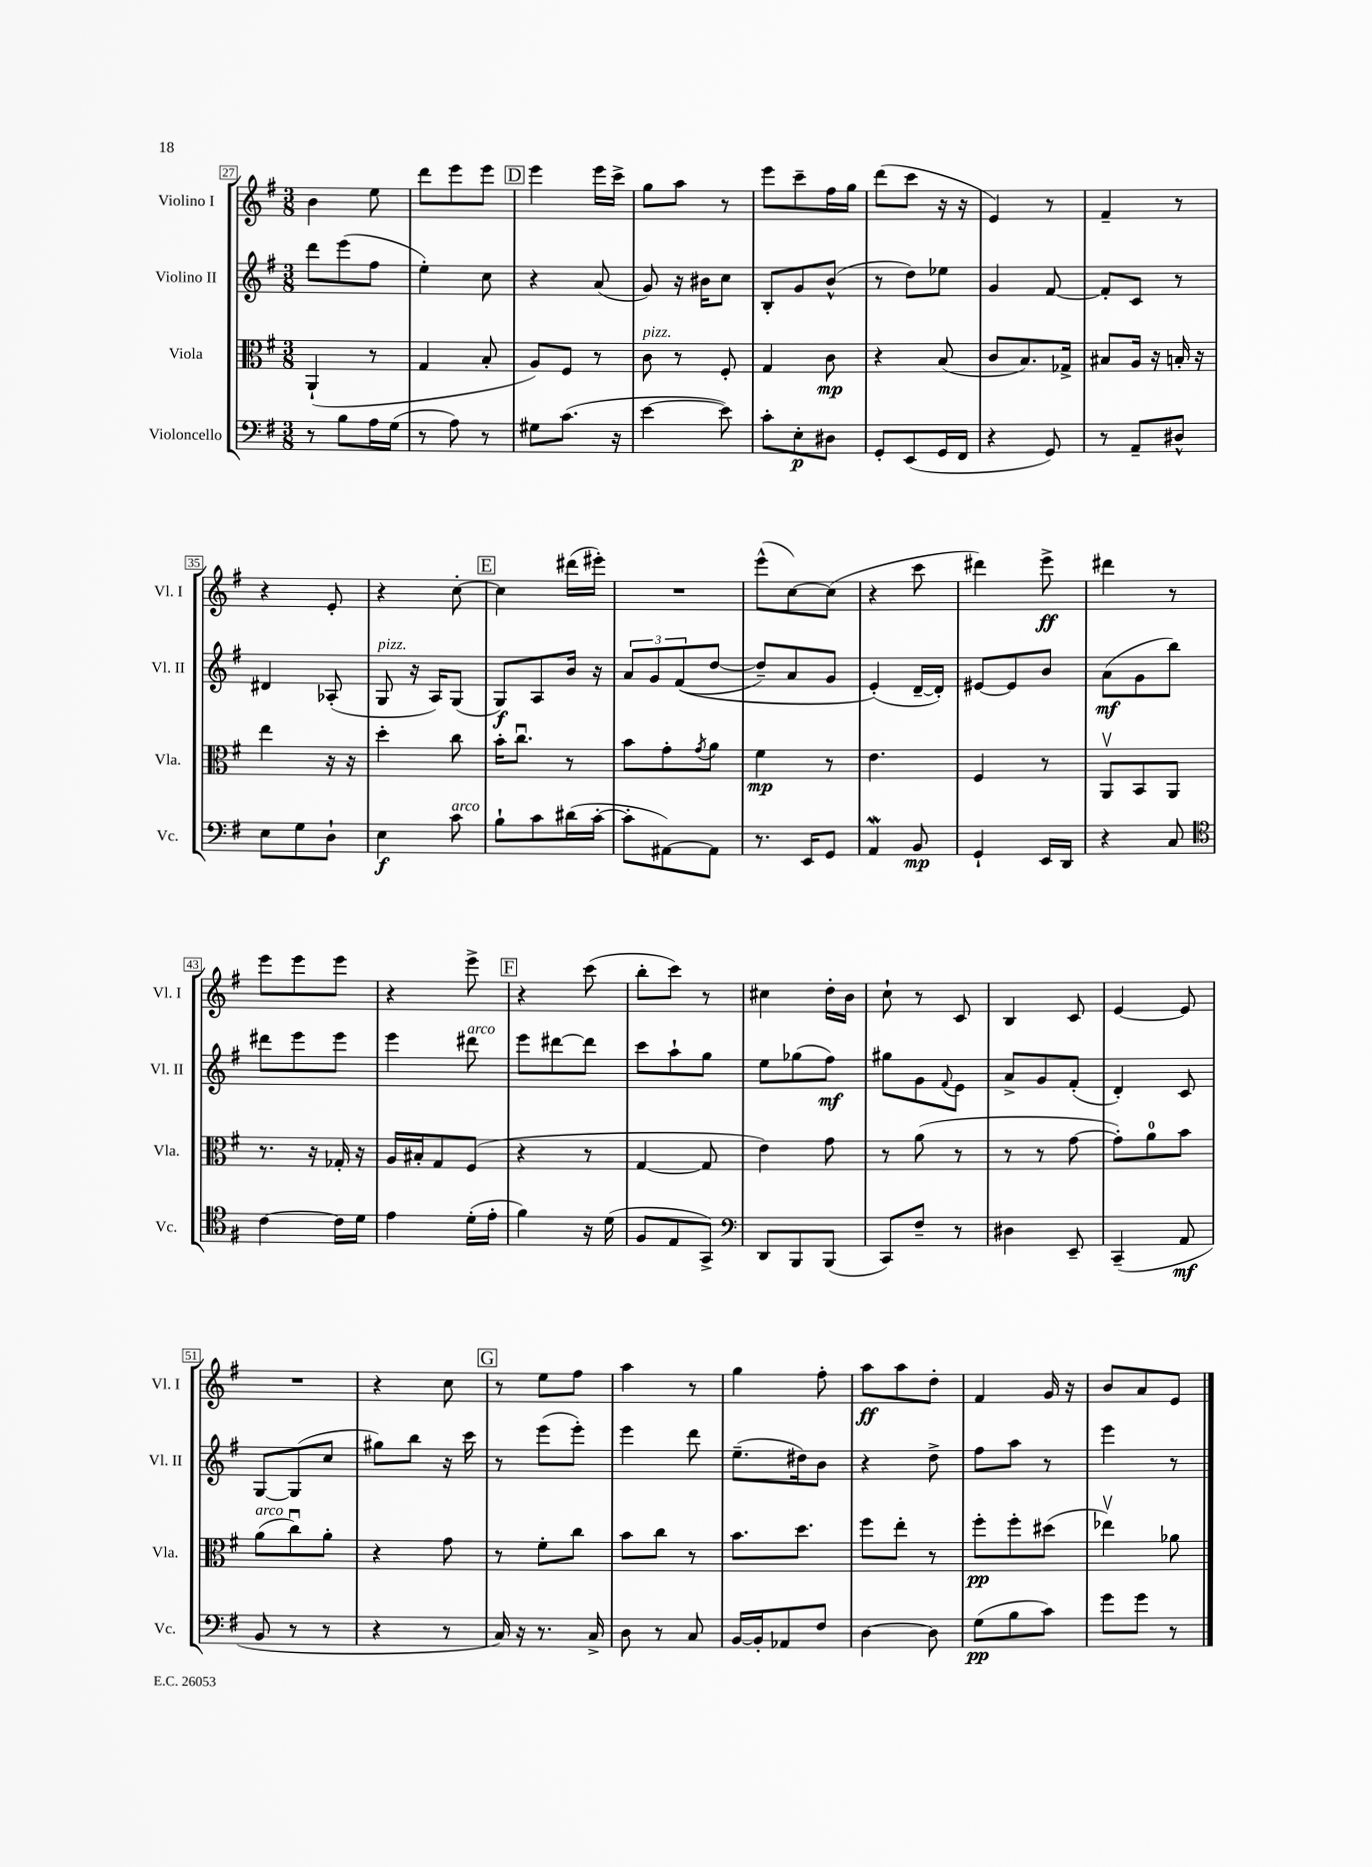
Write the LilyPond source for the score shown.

<<
\new StaffGroup <<
\new Staff = "s0" \with { instrumentName = "Violino I" shortInstrumentName = "Vl. I" } {
    \clef treble \key g \major \numericTimeSignature \time 3/8
    b'4 e''8 |
    d'''8 e'''8 e'''8 |
    \mark \markup { \box "D" } e'''4 e'''16 c'''16-> |
    g''8 a''8 r8 |
    e'''8 c'''8-- fis''16 g''16 |
    d'''8( c'''8 r16 r16 |
    e'4) r8 |
    fis'4-- r8 |
    r4 e'8-. |
    r4 c''8~-. |
    \mark \markup { \box "E" } c''4 dis'''16( eis'''16-.) |
    R4. |
    e'''8-^( c''8~) c''8( |
    r4 c'''8 |
    dis'''4) e'''8->\ff |
    dis'''4 r8 |
    e'''8 e'''8 e'''8 |
    r4 e'''8-> |
    \mark \markup { \box "F" } r4 c'''8( |
    b''8-. c'''8) r8 |
    cis''4 d''16-. b'16 |
    c''8-! r8 c'8 |
    b4 c'8 |
    e'4~ e'8 |
    R4. |
    r4 c''8 |
    \mark \markup { \box "G" } r8 e''8 fis''8 |
    a''4 r8 |
    g''4 fis''8-. |
    a''8\ff a''8 d''8-. |
    fis'4 g'16 r16 |
    b'8 a'8 e'8 \bar "|." |
}
\new Staff = "s1" \with { instrumentName = "Violino II" shortInstrumentName = "Vl. II" } {
    \clef treble \key g \major \numericTimeSignature \time 3/8
    d'''8 e'''8( fis''8 |
    e''4-.) c''8 |
    \mark \markup { \box "D" } r4 a'8( |
    g'8) r16 bis'16 c''8 |
    b8-. g'8 b'8-^( |
    r8 d''8) ees''8 |
    g'4 fis'8~ |
    fis'8-. c'8 r8 |
    dis'4 aes8-.( |
    g8^\markup { \italic "pizz." } r16 a16) g8( |
    \mark \markup { \box "E" } g8\f) a8 b'16 r16 |
    \tuplet 3/2 { a'8 g'8 fis'8(\( } d''8~ |
    d''8--) a'8 g'8 |
    e'4-.(\) d'16~-- d'16-.) |
    eis'8~ eis'8 b'8 |
    a'8\mf( g'8 b''8) |
    dis'''8 e'''8 e'''8 |
    e'''4 dis'''8^\markup { \italic "arco" } |
    \mark \markup { \box "F" } e'''8 dis'''8~ dis'''8 |
    c'''8 a''8-! g''8 |
    e''8 ges''8( fis''8\mf) |
    gis''8 g'8 \appoggiatura { fis'8 } e'8 |
    a'8-> g'8 fis'8-.( |
    d'4-.) c'8 |
    g8~ g8( c''8 |
    gis''8) b''8 r16 c'''16 |
    \mark \markup { \box "G" } r8 e'''8( e'''8-.) |
    e'''4 d'''8 |
    e''8.--( dis''16) b'8 |
    r4 d''8-> |
    fis''8 a''8 r8 |
    e'''4 r8 \bar "|." |
}
\new Staff = "s2" \with { instrumentName = "Viola" shortInstrumentName = "Vla." } {
    \clef alto \key g \major \numericTimeSignature \time 3/8
    a,4-!( r8 |
    g4 b8-. |
    \mark \markup { \box "D" } a8) fis8 r8 |
    c'8^\markup { \italic "pizz." } r8 fis8-. |
    g4 c'8\mp |
    r4 b8( |
    c'8 b8.) ges16-> |
    bis8 a16 r16 b16-. r16 |
    e''4 r16 r16 |
    d''4-. c''8 |
    \mark \markup { \box "E" } b'16-. c''8.\downbow r8 |
    b'8 g'8-. \acciaccatura { g'8 } a'8 |
    fis'4\mp r8 |
    e'4. |
    fis4 r8 |
    a,8\upbow b,8 a,8 |
    r8. r16 ges16-. r16 |
    a16 bis16-. g8 fis8( |
    \mark \markup { \box "F" } r4 r8 |
    g4~ g8 |
    e'4) g'8 |
    r8 a'8( r8 |
    r8 r8 g'8~ |
    g'8-.) a'8-0 b'8 |
    a'8^\markup { \italic "arco" }( c''8\downbow) a'8-. |
    r4 g'8 |
    \mark \markup { \box "G" } r8 fis'8-. c''8 |
    b'8 c''8 r8 |
    b'8. d''8. |
    fis''8 e''8-. r8 |
    fis''8-.\pp fis''8-. dis''8( |
    ees''4\upbow) aes'8 \bar "|." |
}
\new Staff = "s3" \with { instrumentName = "Violoncello" shortInstrumentName = "Vc." } {
    \clef bass \key g \major \numericTimeSignature \time 3/8
    r8 b8 a16 g16( |
    r8 a8) r8 |
    \mark \markup { \box "D" } gis8 c'8.( r16 |
    e'4~ e'8) |
    c'8-. e8-.\p dis8 |
    g,8-. e,8( g,16 fis,16 |
    r4 g,8) |
    r8 a,8-- dis8-^ |
    e8 g8 d8-! |
    e4\f c'8^\markup { \italic "arco" } |
    \mark \markup { \box "E" } b8-! c'8 dis'16( c'16~-. |
    c'8-. ais,8~) ais,8 |
    r8. e,16 g,8 |
    a,4\mordent b,8\mp |
    g,4-! e,16 d,16 |
    r4 c8 |
    \clef tenor c'4~ c'16 d'16 |
    e'4 d'16-.( e'16-. |
    \mark \markup { \box "F" } fis'4) r16 d'16( |
    fis8 e8 g,8->) |
    \clef bass d,8 b,,8 b,,8( |
    c,8) fis8-- r8 |
    dis4 e,8-- |
    c,4--( a,8\mf |
    b,8 r8 r8 |
    r4 r8 |
    \mark \markup { \box "G" } c16) r16 r8. c16-> |
    d8 r8 c8 |
    b,16~ b,16-. aes,8 fis8 |
    d4~ d8 |
    g8\pp( b8 c'8) |
    g'8 g'8 r8 \bar "|." |
}
>>
>>
\layout { \context { \Score currentBarNumber = #27 \override BarNumber.stencil = #(make-stencil-boxer 0.1 0.3 ly:text-interface::print) } }
